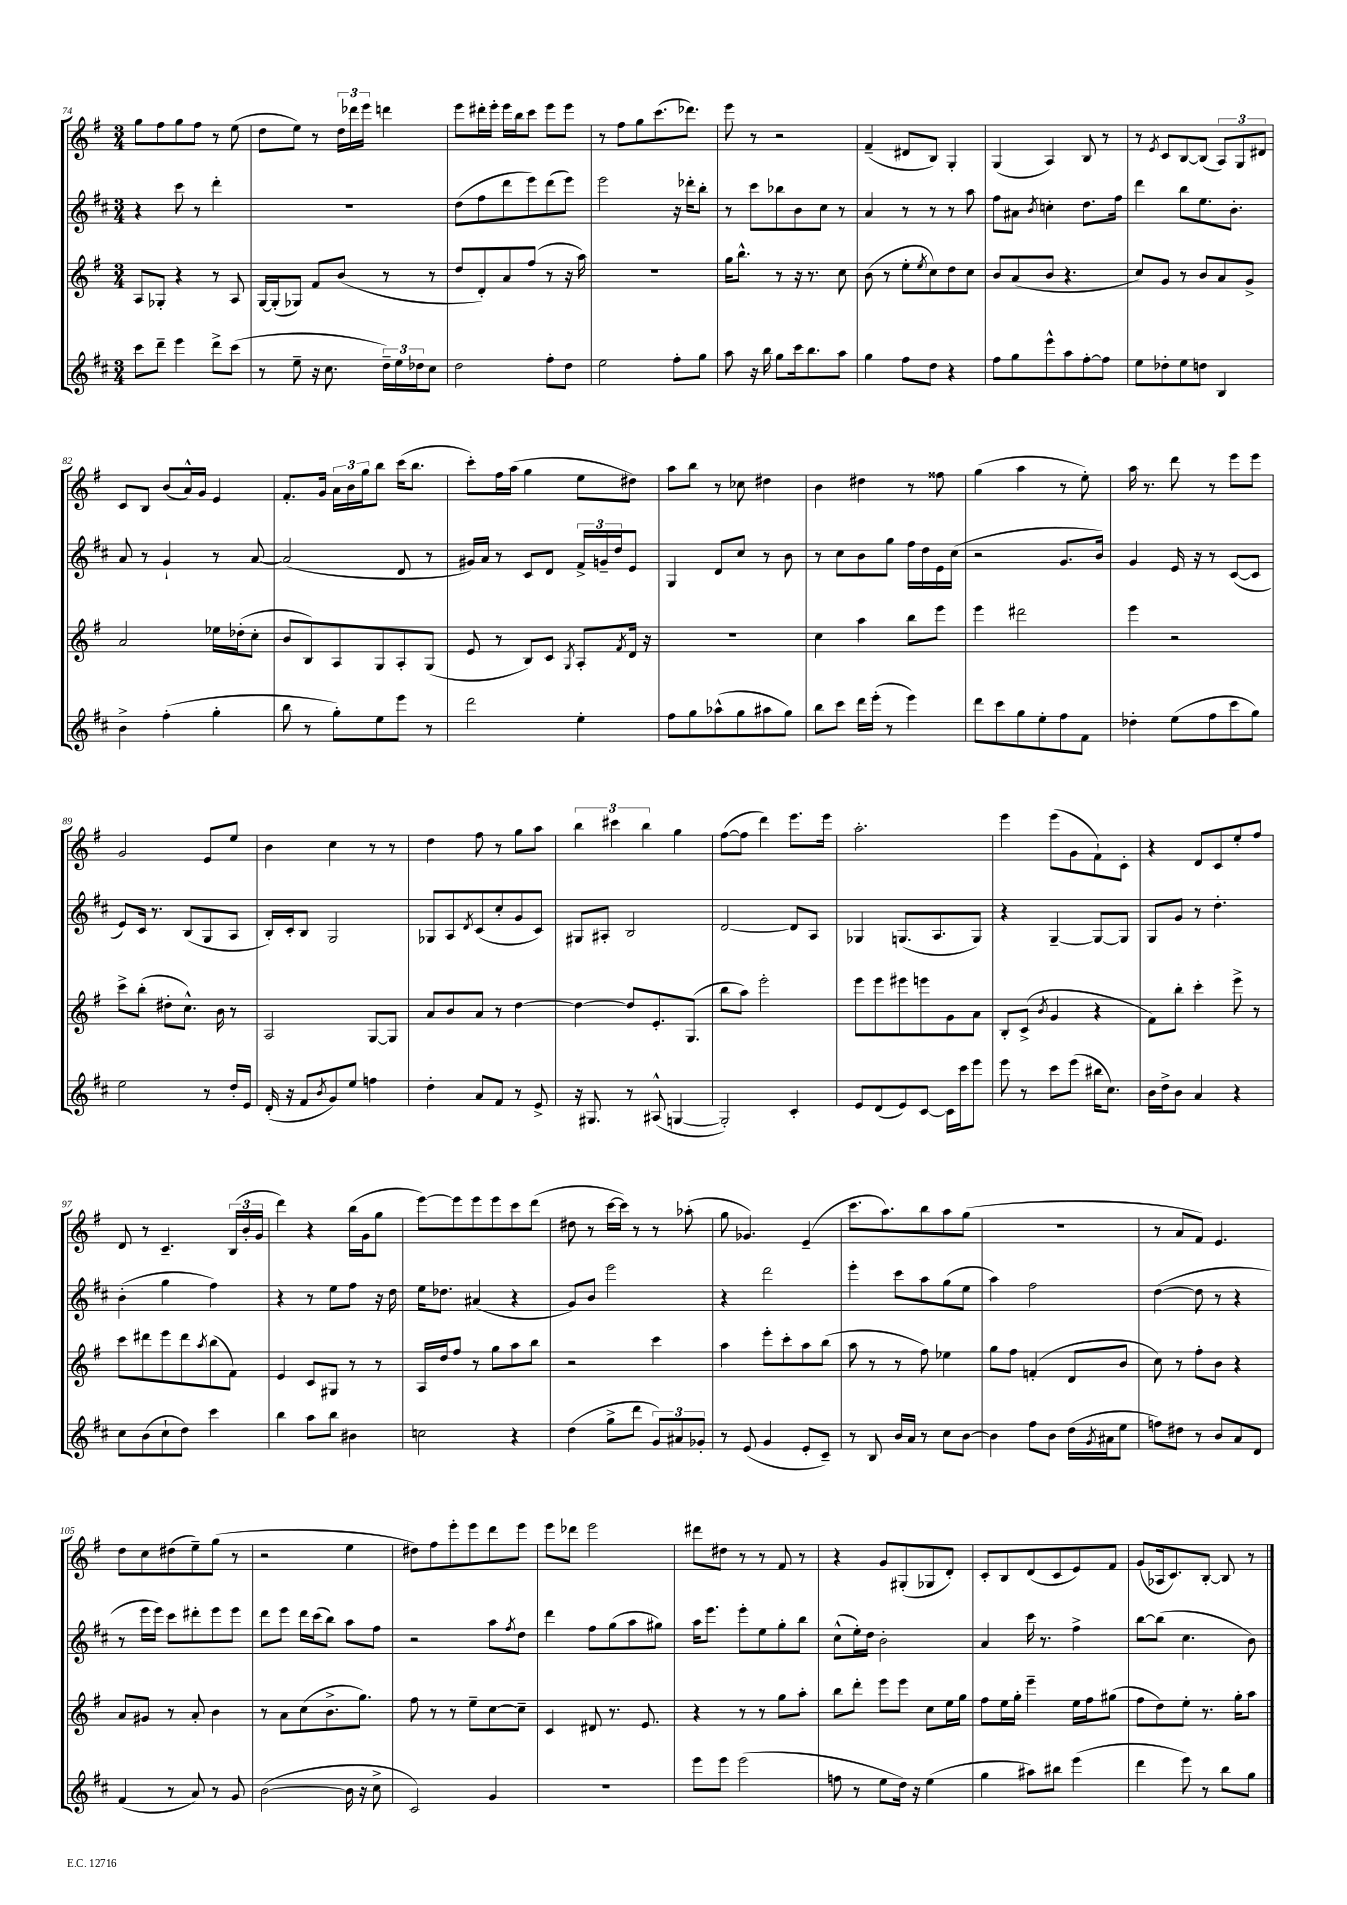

**kern	**kern	**kern	**kern
*part4	*part3	*part2	*part1
*staff4	*staff3	*staff2	*staff1
*clefG2	*clefG2	*clefG2	*clefG2
*k[f#c#]	*k[f#]	*k[f#c#]	*k[f#]
*M3/4	*M3/4	*M3/4	*M3/4
=74	=74	=74	=74
8ccc#\L	8A/L	4r	8gg\L
8ddd~\J	8G-X'/J	.	8ff#\
4eee\	4r	8ccc#\	8gg\
.	.	8r	8ff#\J
8ddd^\L	8r	4ddd'\	8r
(8ccc#\J	8A/	.	(8ee\
=75	=75	=75	=75
8r	[16G/LL	2.r	8dd\L
.	(16G'/J]	.	.
8ee~\	8G-X/J)	.	8ee\J)
16r	8f#/L	.	8r
8.cc#\	.	.	.
.	(8b/J	.	24dd\LL
.	.	.	24ddd-X\
.	.	.	24eee\JJ
24dd~\LL)	8r	.	4dddn\
24ee\	.	.	.
24dd-X\J	.	.	.
8cc#\J	8r	.	.
=76	=76	=76	=76
2dd\	8dd/L	(8dd\L	8eee\L
.	8d'/)	8ff#\	16ddd#X'\L
.	.	.	16eee'\JJ
.	8a/	8ddd\	16eee\LL
.	.	.	16bb\J
.	(8ff#/J	8eee\)	8ccc\J
8ff#'\L	8r	(8ddd\	8eee\L
8dd\J	16r	8eee\J)	8eee\J
.	16aa\)	.	.
=77	=77	=77	=77
2ee\	2.r	2eee\	8r
.	.	.	8ff#\L
.	.	.	8gg\
.	.	.	(8.ccc\
8ff#'\L	.	16r	.
.	.	16ddd-X'\KL	8.ddd-X\J)
8gg\J	.	8bb'\J	.
=78	=78	=78	=78
8aa\	16gg\KL	8r	8eee\
.	8.bb^^\J	.	.
16r	.	8ccc#\L	8r
16bb\	.	.	.
8gg\L	8r	8bb-X\	2r
16ccc#\k	16r	8b\	.
8.bb\	8.r	.	.
.	.	8cc#\J	.
8aa\J	8cc\	8r	.
=79	=79	=79	=79
4gg\	(8b\	4a/	(4f#~/
.	8r	.	.
8ff#\L	8ee'\L	8r	8d#X/L
.	8qee/	.	.
8dd\J	8cc\)	8r	8B/J)
4r	8dd\	8r	4G'/
.	8cc\J	8aa\	.
=80	=80	=80	=80
8ff#\L	8b/L	8ff#\L	(4G/
8gg\	(8a/	8a#X\J	.
.	.	8qb/	.
8eee^^\	8b/J	4ccn'\	4A/)
8aa\	4.r	.	.
[8ff#'\	.	8.dd\L	8B/
8ff#\J]	.	.	8r
.	.	16ff#\Jk	.
=81	=81	=81	=81
8ee\L	8cc/L)	4ddd\	8r
.	.	.	8qe/
8dd-X'\	8g/J	.	8c/L
8ee\	8r	8bb\L	[8B/
8ddn\J	8b/L	8.ee\	(8B/J]
4B/	8a/	.	12A/L)
.	.	8.b'\J	.
.	.	.	12G/
.	8g^/J	.	.
.	.	.	12d#X/J
!!LO:LB:g=z
=82	=82	=82	=82
4b^\	2a/	8a/	8c/L
.	.	8r	8B/J
(4ff#'\	.	4g`/	(8b/L
.	.	.	16a^^/L)
.	.	.	16g/JJ
4gg'\	16ee-X\LL	8r	4e/
.	(16dd-X'\J	.	.
.	8cc'\J	[8a/	.
=83	=83	=83	=83
8bb\	8b/L	(2a/]	8.f#'/L
8r	8B/)	.	.
.	.	.	16g/Jk
8gg'\L)	8A/	.	24a\LL
.	.	.	24b\
.	.	.	24gg\J
8ee\	8G/	.	8bb\J
8eee\J	8A'/	8d/	(16ccc\KL
.	.	.	8.bb\J
8r	(8G/J	8r	.
=84	=84	=84	=84
2ddd\	8e/	16g#X/LL)	8ccc'\L)
.	.	16a/JJ	.
.	8r	8r	16ff#\L
.	.	.	(16aa\JJ
.	8B/L)	8c#/L	4gg\
.	8c/J	8d/J	.
.	8qG/	.	.
4ee'\	8A'/L	24f#^/LL	8ee\L
.	.	24gn~/	.
.	.	24dd/J	.
.	8qf#/	.	.
.	16d/Jk	8e/J	8dd#X\J)
.	16r	.	.
=85	=85	=85	=85
8ff#\L	2.r	4G/	8aa\L
8gg\	.	.	8bb\J
(8aa-X^^\	.	8d/L	8r
8gg\	.	8cc#/J	8cc-X\
8aa#X\	.	8r	4dd#X\
8gg\J)	.	8b\	.
=86	=86	=86	=86
8bb\L	4cc\	8r	4b\
8ccc#\J	.	8cc#\L	.
16ddd\LL	4aa\	8b\	4dd#X\
(16eee'\JJ	.	.	.
8r	.	8gg\J	.
4eee\)	8bb\L	16ff#\LL	8r
.	.	16dd\	.
.	8eee\J	16e\	8ff##X\
.	.	(16cc#\JJ	.
=87	=87	=87	=87
8ddd\L	4eee\	2r	(4gg\
8ccc#\	.	.	.
8gg\	2ddd#X\	.	4aa\
8ee'\	.	.	.
8ff#\	.	8.g/L	8r
8f#\J	.	.	8ee'\)
.	.	16b/Jk)	.
=88	=88	=88	=88
4dd-X'\	4eee\	4g/	16aa\
.	.	.	8.r
(8ee\L	2r	16e/	8ddd\
.	.	16r	.
8ff#\	.	8r	8r
8ccc#\	.	([8c#/L	8eee\L
8gg\J)	.	8c#/J]	8eee\J
!!LO:LB:g=z
=89	=89	=89	=89
2ee\	8ccc^\L	8e/L)	2g/
.	(8bb'\J	16c#/Jk	.
.	.	8.r	.
.	8dd#X'\L	.	.
.	8.cc^^\J)	(8B/L	.
8r	.	8G/	8e/L
.	16b\	.	.
16dd'/LL	8r	8A/J	8ee/J
16e/JJ	.	.	.
=90	=90	=90	=90
(16d'/	2A/	16B'/LL)	4b\
16r	.	16c#'/J	.
8f#/L	.	8B/J	.
8qb/	.	.	.
8g/)	.	2G/	4cc\
8ee/J	.	.	.
4ffn\	[8G/L	.	8r
.	8G/J]	.	8r
=91	=91	=91	=91
4dd'\	8a/L	8G-X/L	4dd\
.	8b/	8A/	.
.	.	8qd/	.
8a/L	8a/J	(8c#/	8ff#\
8f#/J	8r	8cc#'/	8r
8r	[4dd\	8g/	8gg\L
8e^/	.	8c#/J)	8aa\J
=92	=92	=92	=92
16r	4dd\_	8G#X/L	6bb\
8.G#X/	.	.	.
.	.	8A#X'/J	.
.	.	.	6ccc#X\
8r	8dd/L]	2B/	.
.	.	.	6bb\
(8A#X^^/	8.e'/	.	.
[4Gn/	.	.	4gg\
.	(8.G/J	.	.
=93	=93	=93	=93
2G'/])	8bb\L	[2d/	([8ff#\L
.	8aa\J)	.	8ff#\J]
.	2eee'\	.	4ddd\)
4c#'/	.	8d/L]	8.eee\L
.	.	8A/J	.
.	.	.	16eee\Jk
=94	=94	=94	=94
8e/L	8eee\L	4G-X/	2.aa'\
(8d/	8eee\	.	.
8e/)	8eee#X\	(8.Gn/L	.
[8c#/J	8eeen\	.	.
.	.	8.A/	.
16c#\LL]	8g\	.	.
16ccc#\J	.	.	.
8eee\J	8a\J	8G/J)	.
=95	=95	=95	=95
8eee\	8B'/L	4r	4eee\
8r	(8c^/J	.	.
.	8qb/	.	.
8ccc#\L	4g/	[4G~/	(8eee\L
(8eee\J	.	.	8g\
16bb#X\KL	4r	8G/L_	8f#`\)
8.cc#\J)	.	.	.
.	.	8G/J]	8c'\J
=96	=96	=96	=96
16b\LL	8f#\L)	8G/L	4r
16dd^\J	.	.	.
8b\J	8bb'\J	8g/J	.
4a/	4ccc'\	8r	8d/L
.	.	4.dd'\	8c/
4r	8eee^\	.	8ee'/
.	8r	.	8ff#/J
!!LO:LB:g=z
=97	=97	=97	=97
8cc#\L	8ccc\L	(4b'\	8d/
(8b\	8ddd#X\	.	8r
8cc#`\	8eee\	4gg\	4.c~/
8dd\J)	8ddd#\	.	.
.	8qaa/	.	.
4ccc#\	(8bb\	4ff#\)	.
.	8f#\J)	.	(24B/LL
.	.	.	24b'/
.	.	.	24g/JJ
=98	=98	=98	=98
4bb\	4e/	4r	4ddd\)
8aa\L	8c/L	8r	4r
8bb\J	8G#X/J	8ee\L	.
4b#X\	8r	8ff#\J	(16bb\LL
.	.	.	16g\J
.	8r	16r	8gg\J
.	.	16dd\	.
=99	=99	=99	=99
2ccn\	16A/LL	16ee\KL	[8eee\L)
.	16dd/J	8.dd-X\J	.
.	8ff#/J	.	8eee\]
.	8r	(4a#X/	8eee\
.	8gg\L	.	8eee\
4r	8aa\	4r	8ccc\
.	8bb\J	.	(8ddd\J
=100	=100	=100	=100
(4dd\	2r	8g/L)	8dd#X\
.	.	8b/J	8r
8gg^\L	.	2eee\	[16ccc\LL
.	.	.	16ccc\JJ])
8ddd\J	.	.	8r
12g/L)	4ccc\	.	8r
12a#X/	.	.	.
.	.	.	(8aa-X'\
12g-X'/J	.	.	.
=101	=101	=101	=101
8r	4aa\	4r	8gg\
(8e/	.	.	4.g-X/)
4g/	8eee'\L	2ddd\	.
.	8ccc'\	.	.
8e'/L	8aa\	.	(4e~/
8c#~/J)	(8bb\J	.	.
=102	=102	=102	=102
8r	8aa\	4eee'\	8.ccc\L
8B/	8r	.	.
.	.	.	8.aa\)
16b/LL	8r	8ccc#\L	.
16a/JJ	.	.	.
8r	8ff#\)	8aa\	8bb\
8cc#\L	4ee-X\	(8gg\	8aa\
[8b\J	.	8ee\J	(8gg\J
=103	=103	=103	=103
4b\]	8gg\L	4aa\)	2.r
.	8ff#\J	.	.
8ff#\L	(4fn'/	2ff#\	.
8b\J	.	.	.
(16dd\LL	8d/L	.	.
8qg/	.	.	.
16a#X\J	.	.	.
8ee\J	8b/J	.	.
=104	=104	=104	=104
8ffn\L)	8cc\)	([4dd\	8r
8dd#X\J	8r	.	8a/L
8r	8ff#'\L	8dd\]	8f#/J)
8b/L	8b\J	8r	4.e/
8a/	4r	4r	.
8d/J	.	.	.
!!LO:LB:g=z
=105	=105	=105	=105
(4f#/	8a/L	8r	8dd\L
.	8g#X/J	16eee\LL	8cc\
.	.	16eee\JJ)	.
8r	8r	8ccc#\L	(8dd#X\
8a/)	8a'/	8ddd#X'\	8ee~\)
8r	4b\	8eee\	(8gg\J
8g/	.	8eee\J	8r
=106	=106	=106	=106
([2b\	8r	8ddd\L	2r
.	8a\L	8eee\J	.
.	(8cc\	16ddd\LL	.
.	.	(16ccc#\J	.
.	8.b^\	8bb\J)	.
16b\]	.	8aa\L	4ee\
16r	8.gg\J)	.	.
8cc#^\	.	8ff#\J	.
=107	=107	=107	=107
2c#/)	8ff#\	2r	8dd#X\L)
.	8r	.	8ff#\
.	8r	.	8eee'\
.	8ee~\L	.	8eee\
4g/	[8cc\	8aa\L	8ddd\
.	.	8qff#/	.
.	8cc~\J]	8dd\J	8eee\J
=108	=108	=108	=108
2.r	4c/	4ddd\	8eee\L
.	.	.	8ddd-X\J
.	8d#X/	8ff#\L	2eee\
.	8.r	(8gg\	.
.	.	8aa\	.
.	8.e/	.	.
.	.	8gg#X\J)	.
=109	=109	=109	=109
8eee\L	4r	16aa\KL	8ddd#X\L
.	.	8.eee\J	.
8eee\J	.	.	8dd#X\J
(2eee\	8r	8eee'\L	8r
.	8r	8ee\	8r
.	8gg\L	8gg'\	8f#/
.	8aa'\J	8bb\J	8r
=110	=110	=110	=110
8ffn\	8bb\L	(8cc#^^\L	4r
8r	8ddd'\J	16ee'\L)	.
.	.	16dd\JJ	.
8ee\L	8eee\L	2b'\	8g/L
16dd\Jk)	8eee\J	.	(8G#X'/
16r	.	.	.
(4ee\	8cc\L	.	8G-X/
.	16ee\L	.	8d'/J)
.	16gg\JJ	.	.
=111	=111	=111	=111
4gg\	8ff#\L	4a/	8c'/L
.	16ee\L	.	8B/
.	16gg'\JJ	.	.
8aa#X\L)	4eee~\	16ccc#\	(8d/
.	.	8.r	.
8bb#X\J	.	.	8c/
(4eee\	16ee\LL	4ff#^\	8e/)
.	16ff#\J	.	.
.	(8gg#X\J	.	8f#/J
=112	=112	=112	=112
4ddd\	8ff#\L	[8bb\L	(8g/L
.	8dd\)	(8bb\J]	16A-X/k
.	.	.	8.c/)
8eee\)	8ee'\J	4.cc#\	.
8r	8.r	.	[8B'/J
8bb\L	.	.	8B/]
.	16gg'\KL	.	.
8gg\J	8aa\J	8b\)	8r
==	==	==	==
*-	*-	*-	*-
